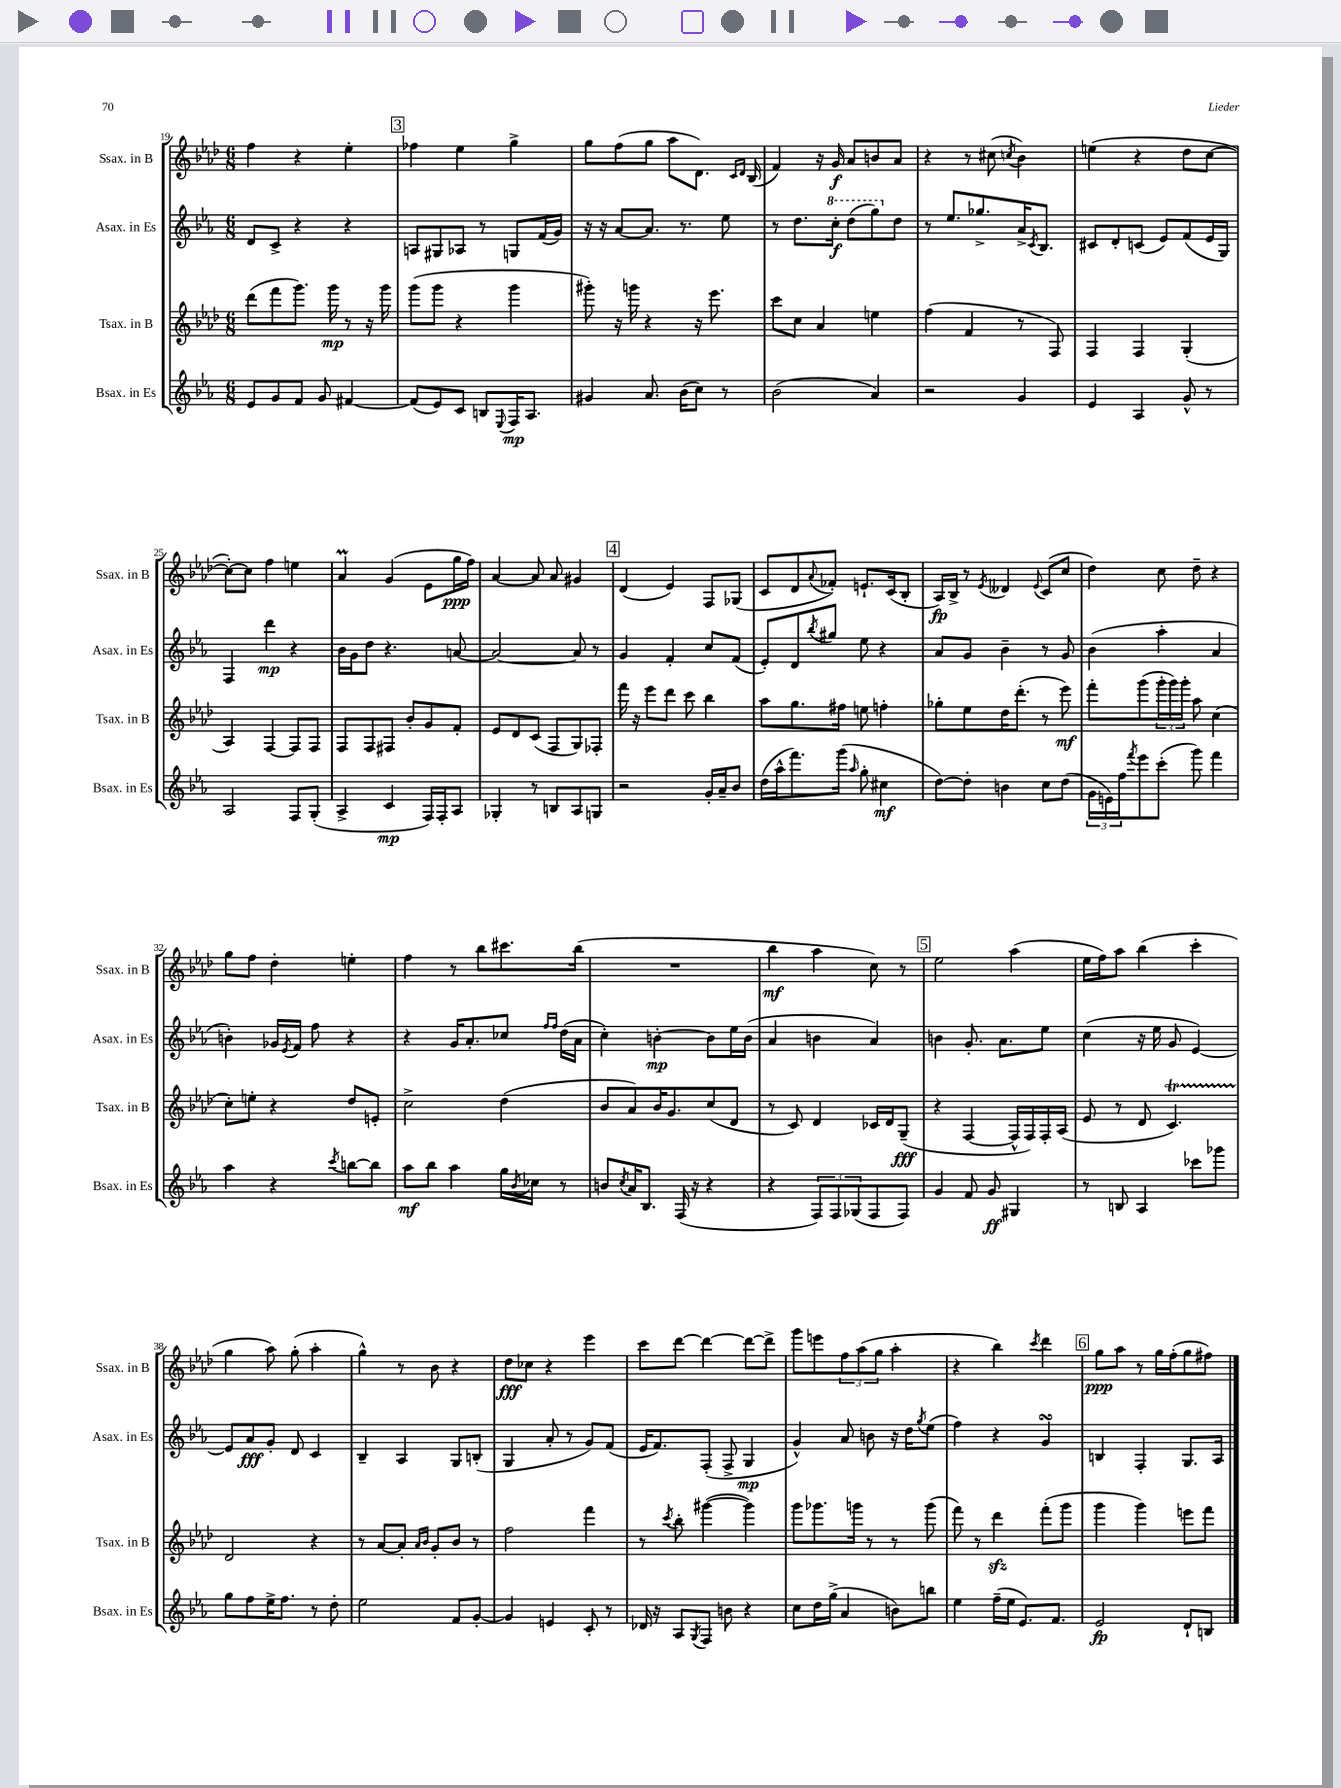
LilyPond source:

<<
\new StaffGroup <<
\new Staff = "s0" \with { instrumentName = "Ssax. in B" shortInstrumentName = "Ssax. in B" } {
    \clef treble \key aes \major \numericTimeSignature \time 6/8
    f''4 r4 ees''4-. |
    \mark \markup { \box "3" } fes''4 ees''4 g''4-> |
    g''8 f''8( g''8 aes''8 des'8.) \grace { c'16 des'16 } bes16( |
    f'4) r16 g'16\f aes'8 b'8 aes'8 |
    r4 r8 cis''8( \acciaccatura { c''8 } bes'4) |
    e''4( r4 des''8 c''8~ |
    c''8~-.) c''8 f''4 e''4 |
    aes'4\prall g'4( ees'8 g''16\ppp f''16) |
    aes'4~ aes'8 aes'8 gis'4 |
    \mark \markup { \box "4" } des'4( ees'4) f8 ges8( |
    c'8 des'8 \appoggiatura { aes'8 } fes'8-.) e'8.-! c'16( bes8-. |
    aes16\fp) bes16-> r8 \acciaccatura { ees'8 } deses'4 \appoggiatura { ees'8 } c'8( c''8 |
    des''4) c''8 des''8-- r4 |
    g''8 f''8 des''4-. e''4-. |
    f''4 r8 bes''8 cis'''8. bes''16( |
    R2. |
    bes''4\mf aes''4 c''8) r8 |
    \mark \markup { \box "5" } ees''2 aes''4( |
    ees''16 f''16) aes''8 bes''4( c'''4-. |
    g''4 aes''8) g''8-.( aes''4-. |
    g''4-^) r8 bes'8 r4 |
    des''8\fff ces''8 r4 ees'''4 |
    c'''8 des'''8~ des'''4~ des'''8~ des'''8-> |
    g'''8 e'''8 \tuplet 3/2 { f''8 aes''8( g''8 } aes''4-. |
    r4 bes''4) \acciaccatura { c'''8 } des'''4 |
    \mark \markup { \box "6" } g''8\ppp aes''8 r8 g''16 f''16-.( g''8 fis''8) \bar "|." |
}
\new Staff = "s1" \with { instrumentName = "Asax. in Es" shortInstrumentName = "Asax. in Es" } {
    \clef treble \key ees \major \numericTimeSignature \time 6/8
    d'8 c'8-> r4 r4 |
    \mark \markup { \box "3" } a8 gis8 aes8 r8 g8 f'16( g'16) |
    r16 r16 aes'8~ aes'8. r8. ees''8 |
    r8 d''8. \ottava #1 c'''16-.\f d'''8( g'''8) \ottava #0 d''8 |
    r8 ees''8. ges''8.-> aes'16-> \acciaccatura { c'8 } bes8. |
    cis'8 d'8-. c'8( ees'8) f'8( ees'16 g16) |
    f4 d'''4\mp r4 |
    bes'16 g'16 d''8 r4. a'8~ |
    a'2~ a'8 r8 |
    \mark \markup { \box "4" } g'4 f'4-. c''8 f'8( |
    ees'8-.) d'8 \acciaccatura { bes''8 } gis''8 ees''8 r4 |
    aes'8 g'8 bes'4-- r8 g'8 |
    bes'4( aes''4-. aes'4 |
    b'4-.) ges'16 \acciaccatura { ees'8 } f'16 f''8 r4 |
    r4 g'16 aes'8.-. ces''8 \grace { f''16 f''16 } d''16( aes'16 |
    c''4-.) b'4~-.\mp b'8 ees''16 b'16( |
    aes'4 b'4 aes'4) |
    \mark \markup { \box "5" } b'4 g'8.-. aes'8. ees''8 |
    c''4( r16 ees''16 g'8 ees'4~) |
    ees'8 aes'8\fff g'8-. d'8 c'4 |
    bes4-- aes4 g8 b8-.( |
    g4 aes'8-. r8 g'8) f'8( |
    ees'16 f'8.) f8-.( f8-> g4\mp |
    g'4-^) aes'8 b'8 r16 d''16 \acciaccatura { g''8 } ees''8( |
    f''4) r4 g'4\turn |
    \mark \markup { \box "6" } b4 f4-. g8. aes16 \bar "|." |
}
\new Staff = "s2" \with { instrumentName = "Tsax. in B" shortInstrumentName = "Tsax. in B" } {
    \clef treble \key aes \major \numericTimeSignature \time 6/8
    des'''8( f'''8 g'''8.) g'''16\mp r8 r16 g'''16 |
    \mark \markup { \box "3" } g'''8( g'''8 r4 g'''4 |
    gis'''8-.) r16 g'''16 r4 r16 ees'''8. |
    c'''8 c''8 aes'4 e''4 |
    f''4( f'4 r8 f8) |
    f4 f4 g4-.( |
    aes4) f4~ f8 f8 |
    f8 f8 fis8 bes'8-. g'8 f'8-. |
    ees'8 des'8 c'8( f8 g8) fes8-. |
    \mark \markup { \box "4" } f'''16 r16 ees'''8 des'''8 c'''8 bes''4 |
    aes''8 g''8. fis''16 e''8 f''4-. |
    ges''8-. ees''8 des''16 des'''8.-.( r8 ees'''8\mf) |
    f'''8-. g'''8( \tuplet 3/2 { g'''16-. g'''16) g'''16-. } aes''8 c''4( |
    c''8-.) e''8-. r4 des''8 e'8-. |
    c''2-> des''4( |
    bes'8 aes'8) bes'16 g'8. c''8( des'8 |
    r8 c'8) des'4 ces'16 des'16 g8--\fff( |
    \mark \markup { \box "5" } r4 f4~ f16-^ f16) f16-. aes16( |
    ees'8 r8 des'8 c'4.\startTrillSpan) |
    des'2\stopTrillSpan r4 |
    r8 aes'8~ aes'8-. \grace { aes'16 bes'16 } g'8-. bes'8 r8 |
    f''2 f'''4 |
    r8 \acciaccatura { c'''8 } bes''8-. gis'''4~( gis'''4) |
    g'''8 ges'''8. g'''16 r8 r8 g'''8( |
    f'''8) r8 des'''4\sfz f'''8-.( g'''8 |
    \mark \markup { \box "6" } g'''4 g'''4) e'''8 f'''8 \bar "|." |
}
\new Staff = "s3" \with { instrumentName = "Bsax. in Es" shortInstrumentName = "Bsax. in Es" } {
    \clef treble \key ees \major \numericTimeSignature \time 6/8
    ees'8 g'8 f'8 g'8 fis'4~ |
    \mark \markup { \box "3" } fis'8( ees'8) c'8 b8 \appoggiatura { ees8 } f16\mp aes8. |
    gis'4 aes'8. bes'16( c''8) r8 |
    bes'2( aes'4) |
    r2 g'4 |
    ees'4 aes4 g'8-^ r8 |
    aes2 f8 g8-.( |
    aes4-> c'4\mp f16) f16-. aes8 |
    ges4-. r8 b8 aes8 g8 |
    \mark \markup { \box "4" } r2 g'16-. aes'16-- bes'8 |
    d''16( aes''16-^ f'''8.) g'''16( \grace { aes''16 } g''8-. cis''4\mf |
    d''8~) d''8-. b'4 c''8 d''8( |
    \tuplet 3/2 { g'16 e'16) f''16 } \acciaccatura { f'''8 } ees'''8 c'''8-.( g'''8) f'''4 |
    aes''4 r4 \acciaccatura { c'''8 } b''8~ b''8 |
    aes''8\mf bes''8 aes''4 g''16 \acciaccatura { bes'8 } ces''16 r8 |
    b'8 \acciaccatura { c''8 } aes'16 bes8. f16( r16 r4 |
    r4 \tuplet 3/2 { f8) f8 ges8( } f8 f8) |
    \mark \markup { \box "5" } g'4 f'8 g'8\ff gis4 |
    r8 b8 aes4 ces'''8 ges'''8 |
    g''8 f''8 ees''16-> f''8. r8 d''8-. |
    ees''2 f'8 g'8~-. |
    g'4 e'4 c'8-. r8 |
    des'16 r16 aes8 \acciaccatura { g8 } f8 b'8 r4 |
    c''8 d''16 g''16->( aes'4 b'8) b''8 |
    ees''4 f''16--( ees''16 ees'8.) f'8. |
    \mark \markup { \box "6" } ees'2\fp d'8-! b8 \bar "|." |
}
>>
>>
\layout { \context { \Score currentBarNumber = #19 } }
